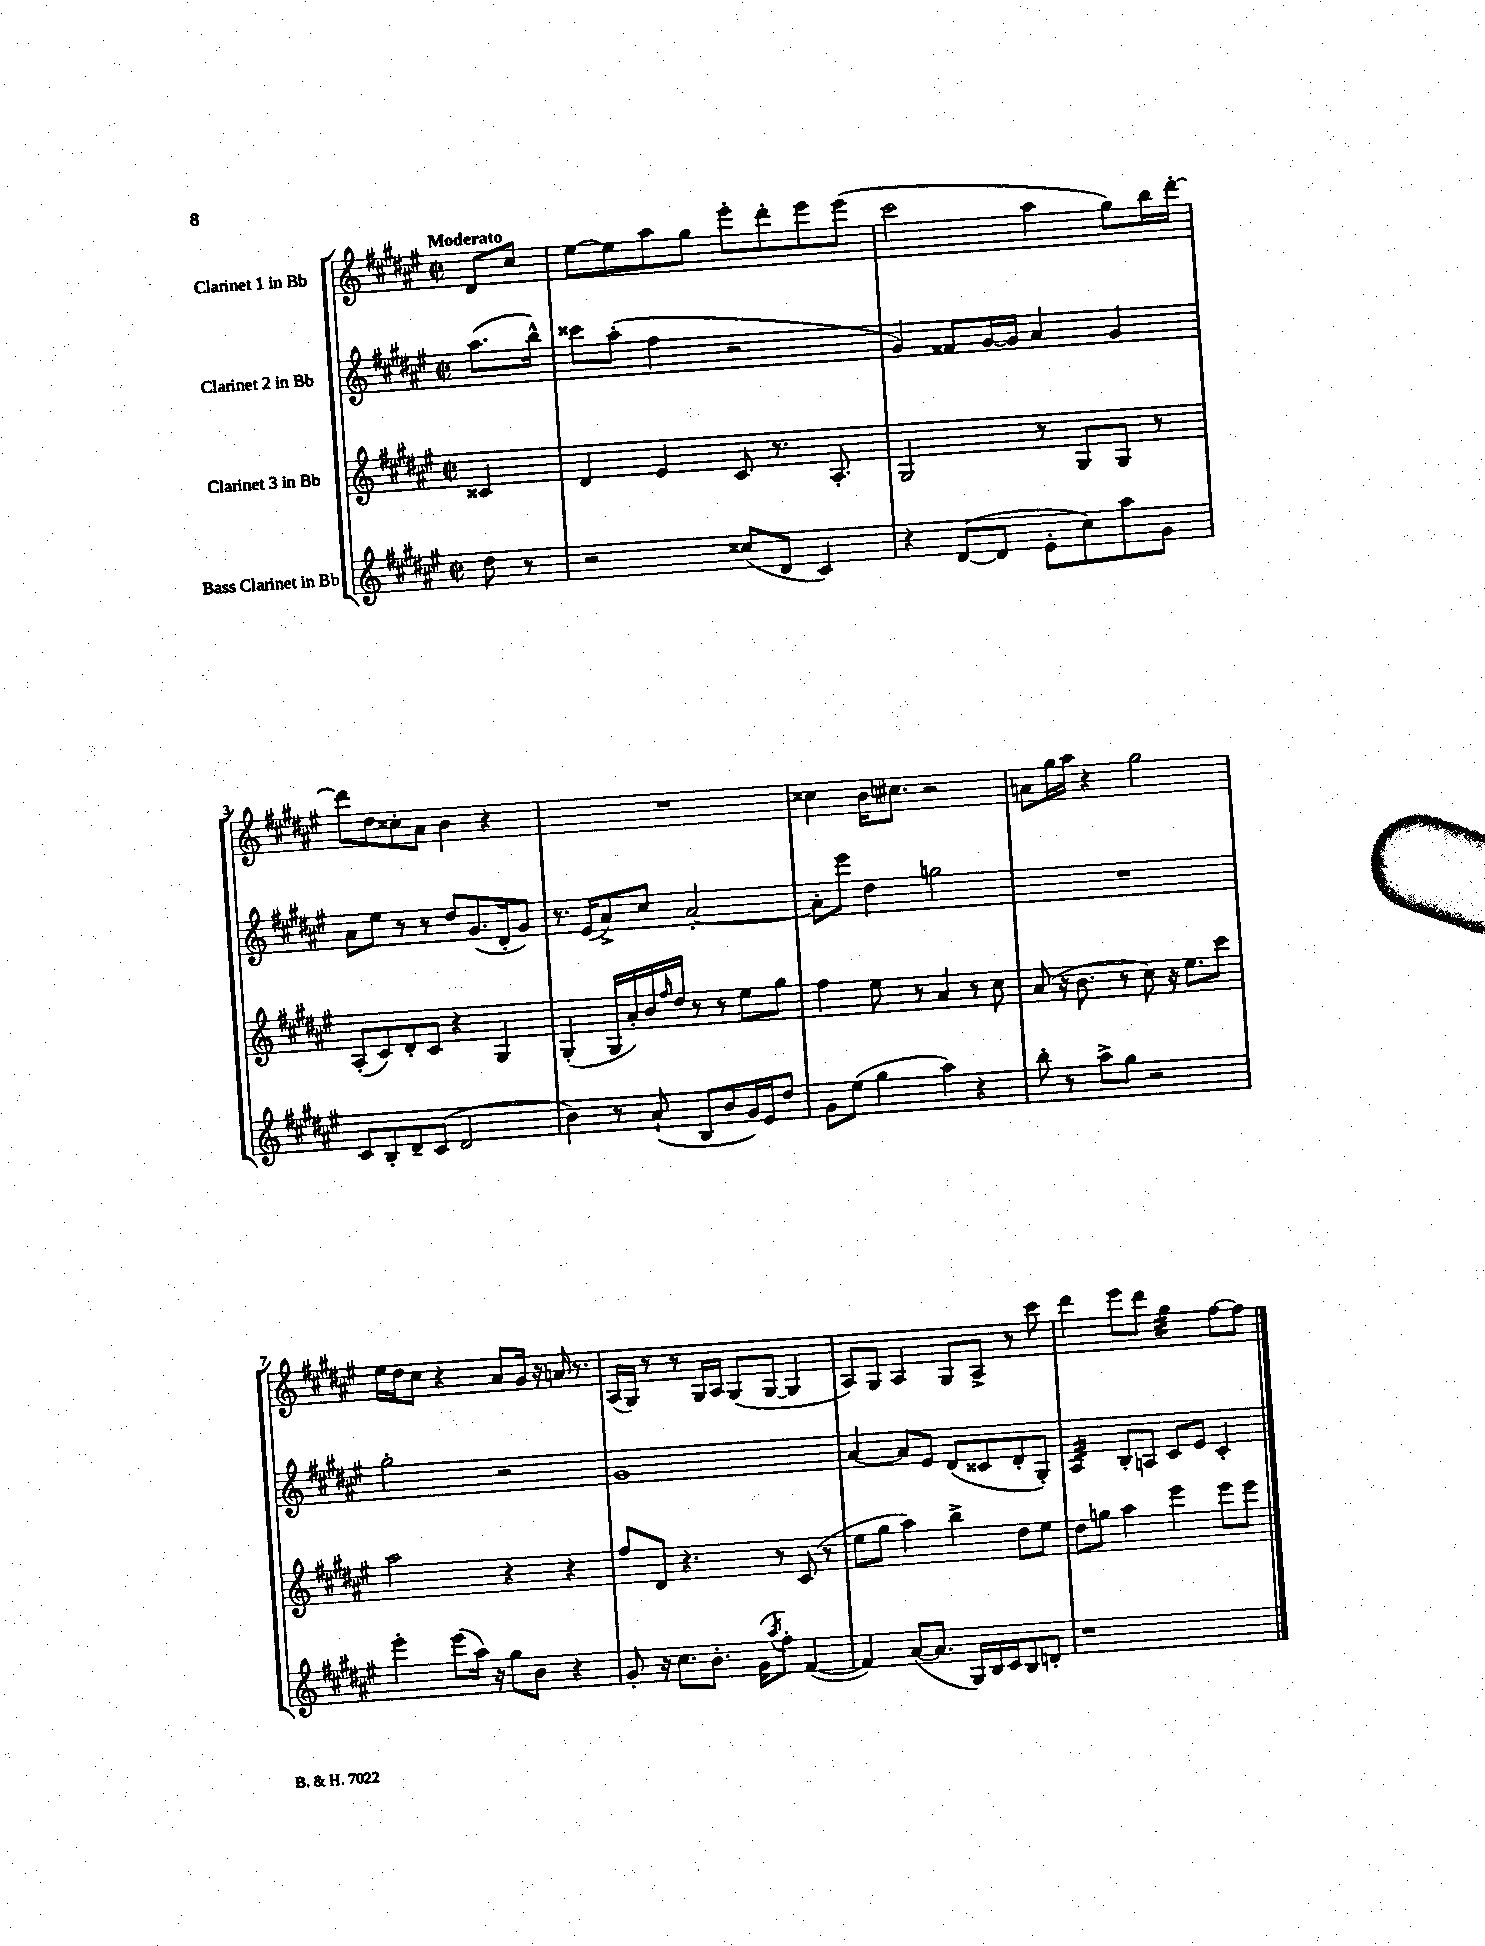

**kern	**kern	**kern	**kern
*part4	*part3	*part2	*part1
*staff4	*staff3	*staff2	*staff1
*I"Bass Clarinet in Bb	*I"Clarinet 3 in Bb	*I"Clarinet 2 in Bb	*I"Clarinet 1 in Bb
*clefG2	*clefG2	*clefG2	*clefG2
*k[f#c#g#d#a#e#]	*k[f#c#g#d#a#e#]	*k[f#c#g#d#a#e#]	*k[f#c#g#d#a#e#]
*M2/2	*M2/2	*M2/2	*M2/2
*met(c|)	*met(c|)	*met(c|)	*met(c|)
=	=	=	=
!	!	!	!LO:TX:a:B:t=Moderato
8dd#\	4c##X/	(8.aa#\L	8d#/L
8r	.	.	8cc#/J
.	.	16bb^^\Jk)	.
=1	=1	=1	=1
2r	4d#/	8ccc##X\L	[8ee#\L
.	.	(8aa#'\J	8ee#\]
.	4e#/	4ff#\	8aa#\
.	.	.	8gg#\J
(8cc##X/L	8c#/	2r	8eee#'\L
8d#/J	8.r	.	8ddd#'\
4c#/)	.	.	8eee#\
.	8.A#'/	.	.
.	.	.	(8eee#\J
=2	=2	=2	=2
4r	2G#/	4g#/)	2ccc#\
([8d#/L	.	8f##X/L	.
8d#/J]	.	[16g#/L	.
.	.	16g#/JJ]	.
8e#'\L	8r	4a#/	4aa#\
8cc#\)	8G#/L	.	.
8aa#\	8G#/J	4g#/	8gg#\L)
8g#\J	8r	.	16bb\L
.	.	.	[16ddd#'\JJ
!!LO:LB:g=z
=3	=3	=3	=3
8c#/L	(8A#'/L	8a#\L	8ddd#\L]
8B'/	8c#/)	8ee#\J	8dd#\
8d#~/	8d#'/	8r	8cc##X'\
(8c#/J	8c#/J	8r	8a#\J
2d#/	4r	8dd#/L	4b\
.	.	(8.g#/	.
.	4G#/	.	4r
.	.	16d#'/k	.
.	.	8g#/J)	.
=4	=4	=4	=4
4b\)	(4G#'/	8.r	1r
.	.	(16e#/KL	.
8r	16G#/LL	8a#^/)	.
.	16a#'/)	.	.
(8a#`/	16b/	8cc#/J	.
.	16qqff#/	.	.
.	16dd#/JJ	.	.
8B/L	8r	[2a#'/	.
8b/	8r	.	.
16g#/L)	8ee#\L	.	.
16e#/J	.	.	.
8dd#/J	8gg#\J	.	.
=5	=5	=5	=5
8g#\L	4ff#\	8a#'\L]	4cc##X\
(8ee#\J	.	8eee#\J	.
4gg#\	8ee#\	4dd#\	16b\KL
.	.	.	8.cc#X\J
.	8r	.	.
4aa#\)	4a#/	2ggn\	2r
4r	8r	.	.
.	8cc#\	.	.
=6	=6	=6	=6
8bb'\	(8a#/	1r	8an\L
8r	16r	.	16gg#\L
.	8.b\	.	16aa#\JJ
8aa#^\L	.	.	4r
8gg#\J	8r	.	.
2r	8cc#\)	.	2gg#\
.	16r	.	.
.	8.ee#\L	.	.
.	8ccc#\J	.	.
!!LO:LB:g=z
=7	=7	=7	=7
4eee#'\	2aa#\	2gg#'\	16ee#\LL
.	.	.	16dd#\J
.	.	.	8cc#\J
(8eee#\L	.	.	4r
16aa#\Jk)	.	.	.
16r	.	.	.
8gg#\L	4r	2r	8a#/L
8b\J	.	.	16g#/Jk
.	.	.	16r
4r	4r	.	16an/
.	.	.	8.r
=8	=8	=8	=8
8g#'/	8ff#/L	1g#	(16A#/LL
.	.	.	16G#/JJ)
16r	8d#/J	.	8r
8.cc#\L	.	.	.
.	4.r	.	8r
8.b'\J	.	.	16G#/LL
.	.	.	16A#/JJ
.	.	.	(8G#/L
(16g#\KL	.	.	.
8qaa#/	.	.	.
8ff#'\J)	8r	.	[8G#/J
([4f#/	(8c#/	.	4G#/]
.	8r	.	.
=9	=9	=9	=9
4f#/])	8ee#\L	[4a#/	8A#/L)
.	8gg#\J	.	8G#/J
([8a#/L	4aa#\)	8a#/L]	4A#/
8.a#/J]	.	8e#/J	.
.	4bb^\	(8d#/L	8G#/L
16G#/LL)	.	.	.
16B/	.	8c##X/	8A#^/J
16c#/J	.	.	.
8B/	8dd#\L	8d#'/	8r
8dn'/J	8ee#\J	8G#'/J)	8ccc#\
=10	=10	=10	=10
*	*	*tremolo	*
1r	8dd#\L	32A#/LLL	4ddd#\
.	.	32A#/	.
.	.	32A#/	.
.	.	32A#/	.
.	8ggn\J	32A#/	.
.	.	32A#/	.
.	.	32A#/	.
.	.	32A#/JJJ	.
*	*	*Xtremolo	*
.	4aa#\	8B'/L	8eee#\L
.	.	8An/J	8ddd#\J
*	*	*	*tremolo
.	4eee#\	8c#/L	32gg#\LLL
.	.	.	32gg#\
.	.	.	32gg#\
.	.	.	32gg#\
.	.	8e#/J	32gg#\
.	.	.	32gg#\
.	.	.	32gg#\
.	.	.	32gg#\JJJ
*	*	*	*Xtremolo
.	8eee#\L	4c#'/	[8ff#\L
.	8eee#\J	.	8ff#\J]
==	==	==	==
*-	*-	*-	*-
